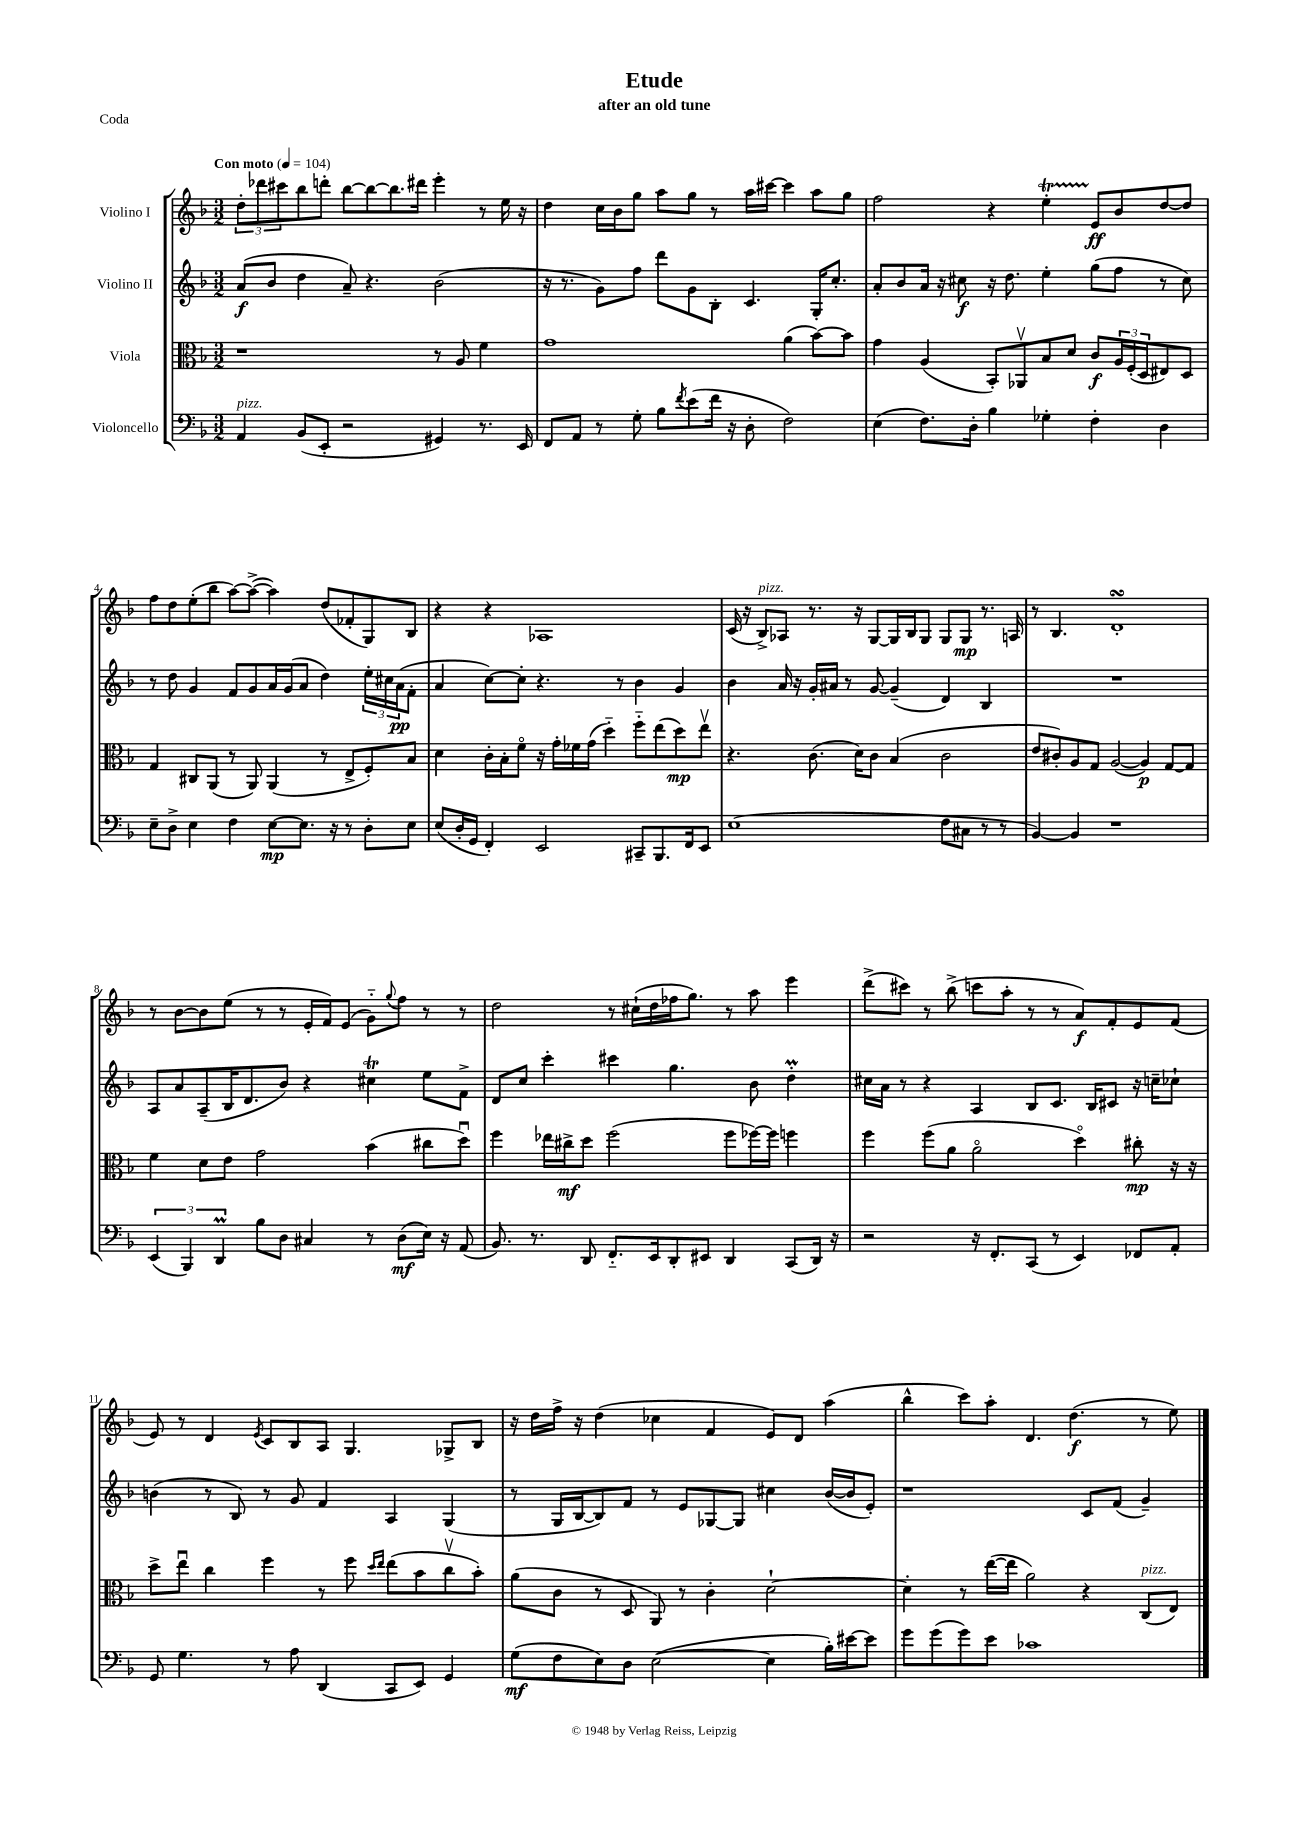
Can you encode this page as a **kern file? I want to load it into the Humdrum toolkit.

**kern	**kern	**kern	**kern
*staff4	*staff3	*staff2	*staff1
*clefF4	*clefC3	*clefG2	*clefG2
*k[b-]	*k[b-]	*k[b-]	*k[b-]
*M3/2	*M3/2	*M3/2	*M3/2
*MM104	*MM104	*MM104	*MM104
4AA/	1r	(8a/L	12dd'\L
.	.	.	12ddd-\
.	.	8b-/J	.
.	.	.	12ccc#\
(8BB-/L	.	4dd\	8bb-\
8EE'/J	.	.	8ddd'\J
2r	.	8a~/)	[8bb-\L
.	.	4.r	8bb-\_
.	.	.	8.bb-\]
.	.	.	16ddd#\Jk
4GG#/)	8r	(2b-\	4eee'\
.	8A/	.	.
8.r	4f\	.	8r
.	.	.	16ee\
16EE/	.	.	16r
=	=	=	=
8FF/L	1g	16r	4dd\
.	.	8.r	.
8AA/J	.	.	.
8r	.	8g\L)	16cc\LL
.	.	.	16b-\J
8G'\	.	8ff\J	8gg\J
8B-\L	.	8ddd\L	8aa\L
8qf/	.	.	.
(8e\	.	8g\	8gg\J
16f\Jk	.	8B-'\J	8r
16r	.	.	.
8D'\	.	4.c/	16aa\LL
.	.	.	[16ccc#\JJ
2F\)	(4a\	.	4ccc#\]
.	[8b-\L)	16G'/LK	8aa\L
.	.	8.cc'/J	.
.	8b-\]J	.	8gg\J
=	=	=	=
(4E\	4g\	8a'/L	2ff\
.	.	8b-/	.
8.F\L)	(4A/	16a/Jk	.
.	.	16r	.
.	.	8cc#\	.
16D'\Jk	.	.	.
4B-\	8BB-'/L)	16r	4r
.	.	8.dd\	.
.	8AA-v/	.	.
4G-'\	8B-/	4ee'\	4ee'\
.	8d/J	.	.
4F'\	8c/L	(8gg\L	8e/L
.	24A/L	8ff\J	8b-/
.	(24F'/	.	.
.	24D/J	.	.
4D\	8E#/)	8r	[8dd/
.	8D/J	8cc#\)	8dd/]J
=	=	=	=
8E~\L	4G/	8r	8ff\L
8D^\J	.	8dd\	8dd\
4E\	8C#/L	4g/	(8ee'\
.	(8AA/J	.	8bb-\J
4F\	8r	8f/L	[8aa\L)
.	8AA/)	8g/	(8aa^\_J
[8E\L	(4AA/	16a/L	4aa\])
.	.	(16g/J	.
8.E\]J	.	8a/J	.
.	8r	4dd\)	(8dd/L
16r	.	.	.
8r	8E^/L	.	8f-'/
8D'\L	8F'/)	24ee'\LL	8G/)
.	.	24cc#\	.
.	.	(24a\J	.
8E\J	8B-/J	8f'\J	8B-/J
=	=	=	=
(8E/L	4d\	4a/	4r
16D'/L	.	.	.
16GG/JJ	.	.	.
4FF'/)	16c'\LL	[8cc\L)	4r
.	16B-'\J	.	.
.	8fo\J	8cc'\]J	.
2EE/	16r	4.r	1A-
.	16g'\LL	.	.
.	16f-\	.	.
.	(16g\JJ	.	.
.	4dd'~\)	.	.
.	.	8r	.
8CC#~/L	8ff'~\L	4b-\	.
8.BBB-/	(8ee\	.	.
.	8dd\)	4g/	.
16FF/k	.	.	.
8EE/J	8eev\J	.	.
=	=	=	=
(1E	4.r	4b-\	(16c/
.	.	.	16r
.	.	.	8B-^/L)
.	.	16a/	8A-/J
.	.	16r	.
.	(8.c\	16g'/LL	8.r
.	.	16a#/JJ	.
.	.	8r	.
.	16d\LK)	.	16r
.	8c\J	[8g/	[8G/L
.	(4B-/	(4g~/]	16G/]L
.	.	.	16B-/J
.	.	.	8G/J
8F\L	2c\	4d/)	8G/L
8C#\J	.	.	8G/J
8r	.	4B-/	8.r
8r	.	.	.
.	.	.	16A/
=	=	=	=
[4BB-/)	8e/L	1.r	8r
.	8c#'/)	.	4.B-/
4BB-/]	8A/	.	.
.	8G/J	.	.
1r	([2A/	.	1d'
.	4A/])	.	.
.	[8G/L	.	.
.	8G/]J	.	.
=	=	=	=
(6EE/	4f\	8A/L	8r
.	.	8a/	[8b-\L
6BBB-/)	.	.	.
.	8d\L	(8A~/	8b-\]
6DD/	.	.	.
.	8e\J	16B-/K	(8ee\J
.	.	8.d/	.
8B-\L	2g\	.	8r
8D\J	.	8b-/J)	8r
4C#/	.	4r	16e'/LL
.	.	.	16f/J)
.	.	.	(8e/J
8r	(4b-\	4cc#\	8g'~\L)
.	.	.	8qqgg/
(8D\L	.	.	8ff\J
16E\Jk)	8cc#\L	8ee\L	8r
16r	.	.	.
(8AA/	8ddu\J)	8f^\J	8r
=	=	=	=
8.BB-/)	4ff\	8d/L	2dd\
.	.	8cc/J	.
8.r	.	.	.
.	16ee-\LL	4ccc'\	.
.	16cc#^\J	.	.
8DD/	8dd\J	.	.
8.FF'~/L	(2ff\	4ccc#\	8r
.	.	.	(16cc#`\LL
16EE/k	.	.	16dd\
8DD'/	.	4.gg\	16ff-\J
.	.	.	8.gg\J)
8EE#/J	.	.	.
4DD/	8ff\L	.	8r
.	[16ff-\L)	8b-\	8aa\
.	16ff-\]JJ	.	.
(8CC/L	4ff\	4dd'\	4eee\
16DD/Jk)	.	.	.
16r	.	.	.
=	=	=	=
2r	4ff\	16cc#\LL	(8ddd^\L
.	.	16a\JJ	.
.	.	8r	8ccc#\J)
.	(8ff\L	4r	8r
.	8a\J	.	(8bb-^\
16r	2ao\	4A/	8ccc\L
8.FF'/L	.	.	.
.	.	.	8aa'\J
(8CC/J	.	8B-/L	8r
8r	.	8.c/J	8r
4EE/)	4ddo\)	.	8a/L)
.	.	16B-/LK	.
.	.	8c#/J	8f'/
8FF-/L	8cc#'\	16r	8e/
.	.	16cc~\LK	.
8AA'/J	16r	8cc-`\J	(8f/J
.	16r	.	.
=	=	=	=
8GG/	8dd^\L	(4b\	8e/)
4.G\	8eeu\J	.	8r
.	4cc\	8r	4d/
.	.	8B-/)	.
.	.	.	8qe/
8r	4ff\	8r	8c/L
8A\	.	8g/	8B-/
(4DD/	8r	4f/	8A/J
.	8ff\	.	4.G/
.	16qqdd/LL	.	.
.	16qqee/JJ	.	.
8CC/L	(8ee\L	4A/	.
8EE/J)	8b-\	.	.
4GG/	8ccv\	(4G/	8G-^/L
.	8b-'\J)	.	8B-/J
=	=	=	=
(8G\L	(8a\L	8r	16r
.	.	.	16dd\LL
8F\	8c\J	16G/LL	16ff^\JJ
.	.	[16B-/J	16r
8E\)	8r	8B-/])	(4dd\
8D\J	8D/	8f/J	.
([2E\	8AA/)	8r	4cc-\
.	8r	8e/L	.
.	4c'\	[8G-/	4f/
.	.	8G-/]J	.
4E\]	[2d`\	4cc#\	8e/L)
.	.	.	8d/J
16B-'\LL)	.	([16b-/LL	(4aa\
[16e#\J	.	16b-/]J	.
8e#\]J	.	8e'/J)	.
=	=	=	=
8g\L	4d'\]	1r	4bb-^^\
(8g\	.	.	.
8g\)	8r	.	8ccc\L)
8e\J	([16ee\LL	.	8aa'\J
.	16ee\]JJ	.	.
1c-	2a\)	.	4.d/
.	.	.	(4.dd\
.	4r	8c/L	.
.	.	(8f/J	.
.	(8C/L	4g~/)	8r
.	8E/J)	.	8ee\)
==	==	==	==
*-	*-	*-	*-
